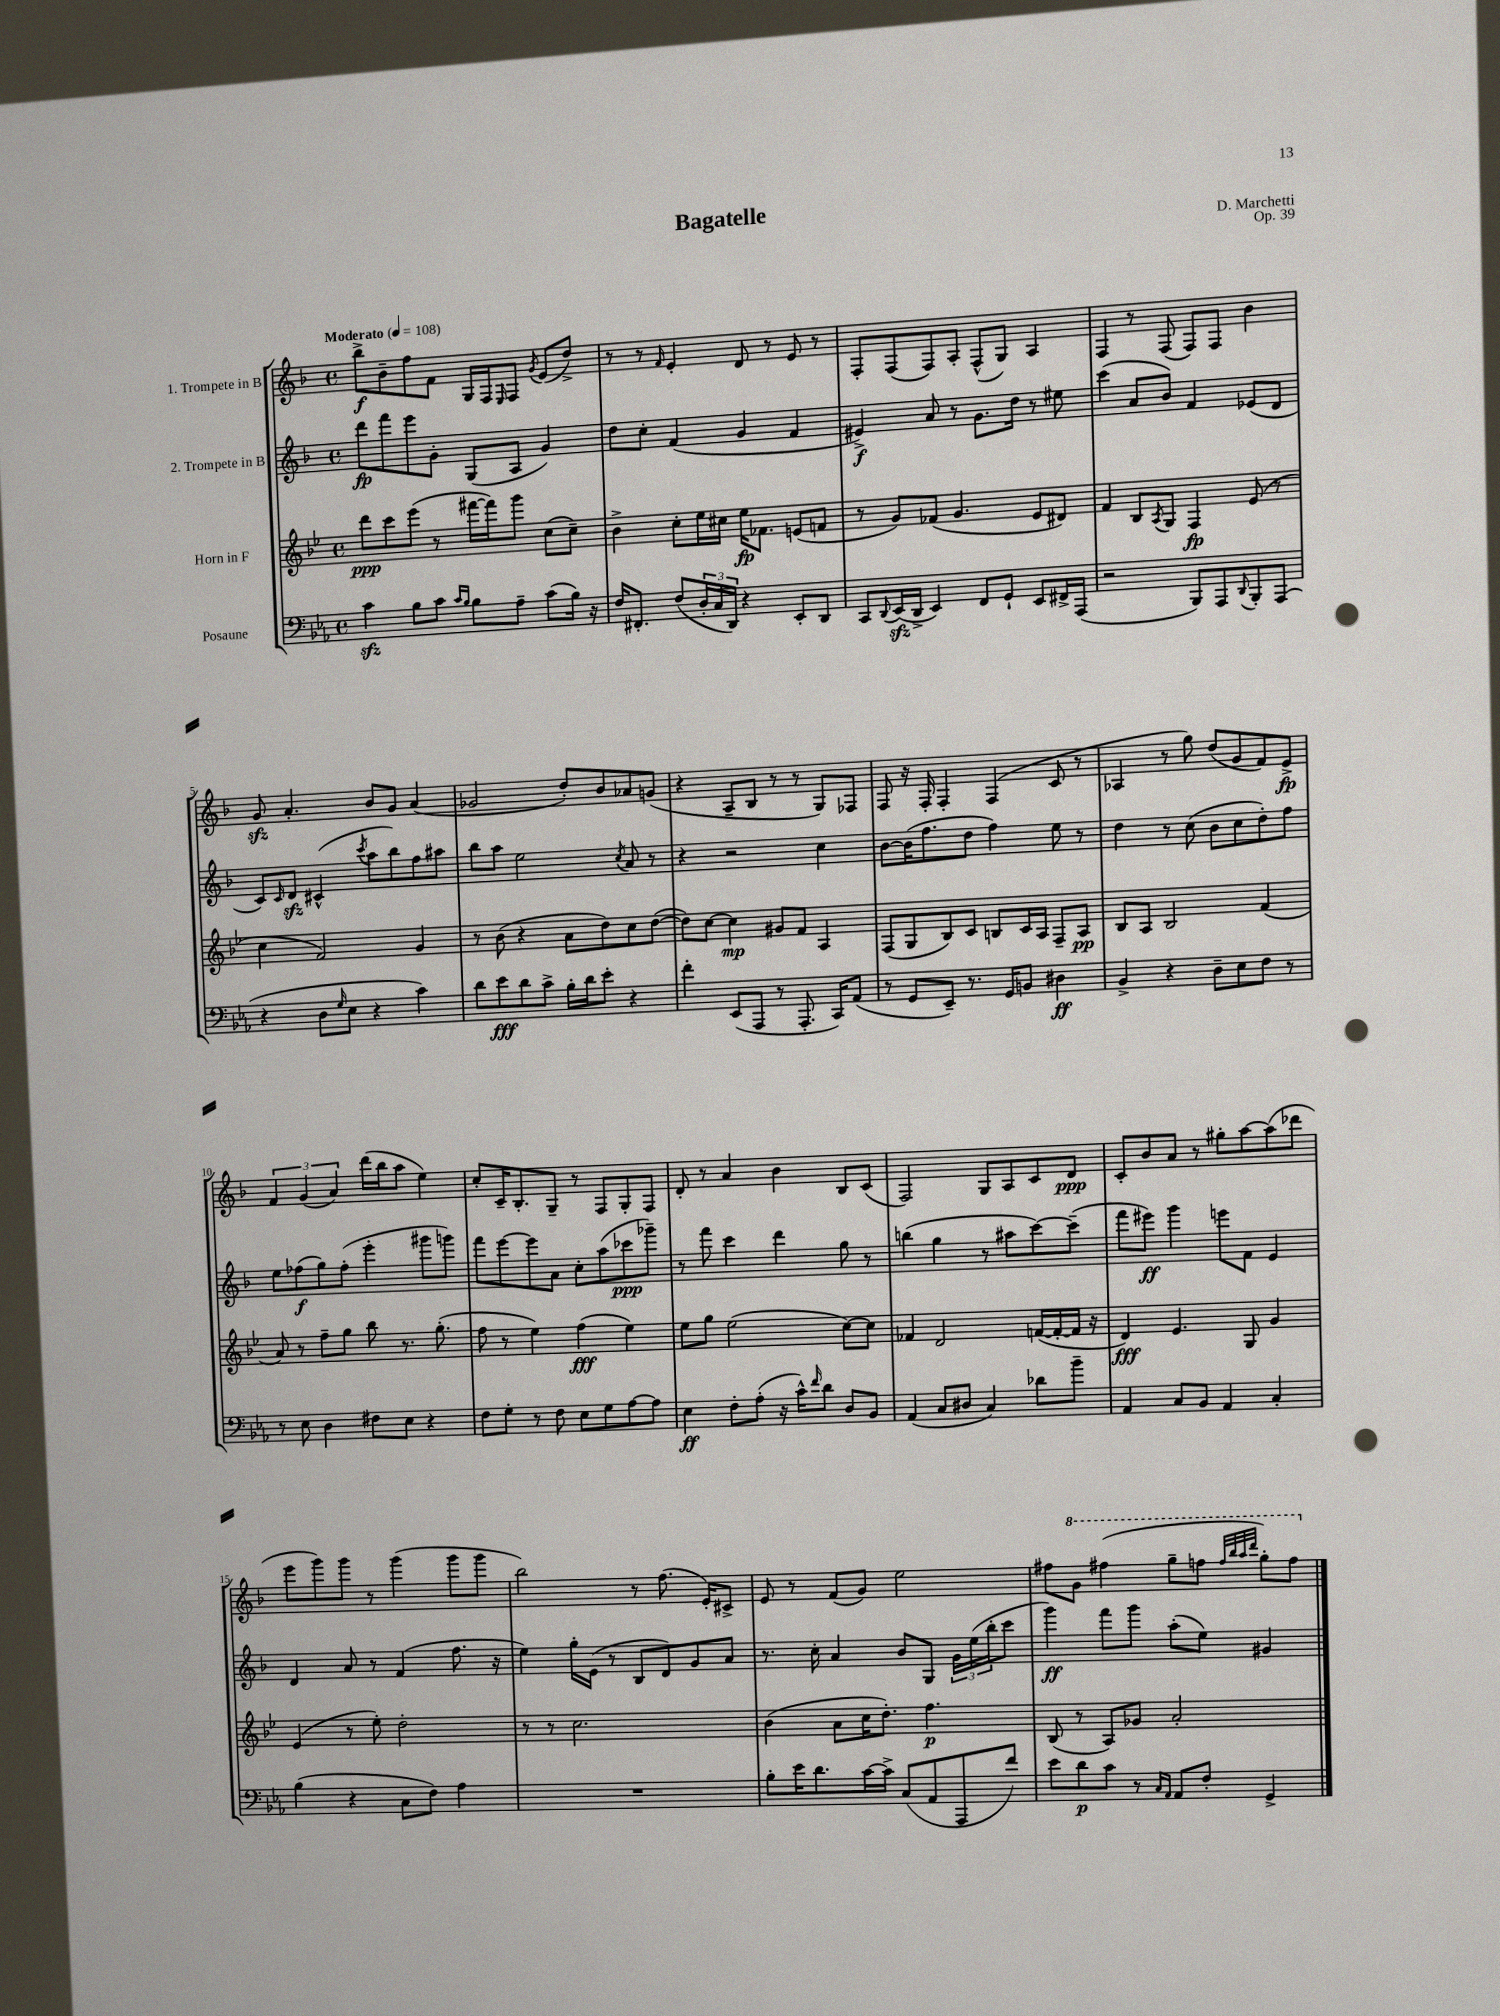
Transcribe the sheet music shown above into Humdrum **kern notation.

**kern	**kern	**kern	**kern
*staff4	*staff3	*staff2	*staff1
*clefF4	*clefG2	*clefG2	*clefG2
*k[b-e-a-]	*k[b-e-]	*k[b-]	*k[b-]
*M4/4	*M4/4	*M4/4	*M4/4
*met(c)	*met(c)	*met(c)	*met(c)
*MM108	*MM108	*MM108	*MM108
4c\	8ddd\L	8ddd\L	8bb-^\L
.	8ccc\	8fff\	8b-~\
8B-\L	(8eee-\J	8eee\	8ff\
8c\J	8r	8g'\J	8f\J
16qqc/LL	.	.	.
16qqB-/JJ	.	.	.
8B-\L	[16fff#\LL	(8G/L	16G/LL
.	16fff#\]J)	.	16F/J
.	.	.	16qqE/
8A-~\J	8ggg\J	8A/J	8F/J
.	.	.	8qg/
(8c\L	(8cc\L	4g/)	(8e/L
16B-\Jk)	8cc~\J)	.	8dd^/J)
16r	.	.	.
=	=	=	=
16F/LK	4b-^\	8dd\L	8r
8.FF#'/J	.	.	.
.	.	8cc'\J	8r
.	.	.	16qqf/
(8F/L	8cc'\L	(4f/	4e'/
24D'/L	16ee-\L	.	.
24C/	.	.	.
.	16cc#\JJ	.	.
24DD/JJ)	.	.	.
4r	16ee-\LK	4g/	8d/
.	8.f-\J	.	.
.	.	.	8r
8EE-'/L	(8e/L	4f/	8e/
8DD/J	8f/J	.	8r
=	=	=	=
8CC/L	8r	4e#^/)	8F'/L
8qqDD/	.	.	.
(16EE-/L	8g/L)	.	(8F/
16DD^/JJ	.	.	.
4EE-/)	(8f-/J	8a/	8F/)
.	4.g/	8r	8A'/J
8FF/L	.	8.g\L	(8F^^/L
8GG`/J	.	.	8G/J)
.	.	16dd\Jk	.
8EE-/L	8e-/L	8r	4A/
16FF#^/L	8d#/J)	8ee#\	.
(16AAA-/JJ	.	.	.
=	=	=	=
2r	4f/	(4ccc\	4F/
.	8B-/L	8a/L	8r
.	8qA/	.	.
.	8G/J	8b-/J)	(8F/
8BBB-/L)	4F/	4f/	8F/L)
8AAA-/	.	.	8F/J
8qqDD/	.	.	.
8BBB-'/	(8e-/	(8e-/L	4b-\
(8AAA-/J	8r	8d/J	.
=	=	=	=
4r	4cc\	8c/L)	8g/
.	.	16qqc/	.
.	.	8d/J	4.a'/
8D\L	2f/)	(4c#^^/	.
16qqG/	.	.	.
8E-\J	.	.	.
.	.	8qccc/	.
4r	.	8aa\L	8b-/L
.	.	8bb-\)	8g/J
4c\)	4g/	8ff\	(4a/
.	.	8aa#\J	.
=	=	=	=
8d\L	8r	8bb-\L	2g-/
8e-\	(8b-\	8aa\J	.
8d\	4r	2ee\	.
8c^\J	.	.	.
16B-'\LL	8a\L	.	8dd'/L)
16d\J	.	.	.
8e-'\J	8dd\)	.	8b-/
.	.	8qcc/	.
4r	8cc\	8a/	8a-/
.	([8dd\J	8r	(8g/J
=	=	=	=
4f'\	8dd\]L)	4r	4r
.	[8cc\J	.	.
(8EE-/L	4cc\]	2r	8A~/L
8AAA-/J	.	.	8B-/J
8r	8g#/L	.	8r
8.AAA-'/	8f/J	.	8r
.	4A/	4cc\	8G/L)
16CC/LK)	.	.	.
(8AA-/J	.	.	8F-/J
=	=	=	=
8r	(8F/L	[8b-\L	8F/
8GG/L	8G/	(16b-\]K	16r
.	.	8.ff\	16F'/
8EE-~/J)	8B-/)	.	4F'/
8.r	8c/J	8dd\J	.
.	8B/L	4ff\)	(4F/
16GG/LK	.	.	.
8BB/J	16c/L	.	.
.	16A/JJ	.	.
4D#\	8F~/L	8ee\	8c/
.	8A/J	8r	8r
=	=	=	=
4BB-^/	8B-/L	4dd\	4A-/
.	8A/J	.	.
4r	2B-/	8r	8r
.	.	(8cc\	8gg\)
8D~\L	.	8b-\L	(8dd/L
8E-\	.	8cc\	8g/
8F\J	(4f/	8dd'\)	8f/)
8r	.	8ff\J	8e^/J
=	=	=	=
8r	8a/)	8ee\L	6f/
8E-\	8r	(8ff-\	.
.	.	.	(6g/
4D\	8ff~\L	8gg\)	.
.	.	.	6a/)
.	8gg\J	(8ff-'\J	.
8F#\L	8bb-\	4eee'\	(16ddd\LL
.	.	.	16bb-\J
8E-\J	8.r	.	8aa\J
4r	.	8ggg#\L	4ee\)
.	(8.gg'\	.	.
.	.	8ggg\J)	.
=	=	=	=
8F\L	8ff\	8fff\L	8cc'/L
8G'\J	8r	[8eee\	16c~/K
.	.	.	8.B-'/
8r	4ee-\)	8eee\]	.
8F\	.	8a\J	8G~/J
8E-\L	(4ff\	8cc'\L	8r
8G\	.	(8aa\	8F/L
[8A-\	4ee-\)	8ccc-\	8G'/
8A-\]J	.	8ggg-~\J)	8F/J
=	=	=	=
4E-\	8ee-\L	8r	8d'/
.	8gg\J	8fff\	8r
8F'\L	(2ee-\	4ccc\	4a/
(8A-'\J	.	.	.
16r	.	4ddd\	4b-\
16c^^\LK)	.	.	.
16qqf/	.	.	.
8d\J	.	.	.
8D/L	[8cc\L)	8gg\	8B-/L
8BB-/J	8cc\]J	8r	(8c/J
=	=	=	=
(4AA-/	4f-/	(4bb\	2F/)
8C/L	2d/	4gg\	.
8D#/J	.	.	.
4C/)	.	8r	8G/L
.	.	8aa#\L	8A/
8d-\L	([16f/LL	[8ccc\)	8c/
.	16f'/_	.	.
8b-~\J	16f/]JJ	(8ccc~\]J	8d/J
.	16r	.	.
=	=	=	=
4AA-/	4d/)	8fff\L	8c'/L
.	.	8eee#\J)	8b-/
8C/L	4.e-/	4ggg\	8a/J
8BB-/J	.	.	8r
4AA-/	.	8eee\L	8gg#'\L
.	8G/	8f\J	[8aa\
4C'/	4g/	4e/	(8aa\]
.	.	.	8ddd-\J
=	=	=	=
(4B-\	(4e-/	4d/	8eee\L
.	.	.	8ggg\)
4r	8r	8a/	8ggg\J
.	8ee-'\)	8r	8r
8C\L	2dd'\	(4f/	(4ggg\
8F\J)	.	.	.
4A-\	.	8.ff\	8ggg\L
.	.	.	8ggg\J
.	.	16r	.
=	=	=	=
1r	8r	4ee\)	2bb-\)
.	8r	.	.
.	2.cc\	16gg'\LL	.
.	.	(16e\JJ	.
.	.	8r	.
.	.	8B-/L	8r
.	.	8d/)	(8.ff\
.	.	8g/	.
.	.	.	16e'/LK)
.	.	8a/J	8c#^/J
=	=	=	=
8B-'\L	(4b-\	8.r	8e/
16e-\K	.	.	8r
8.d\	.	16cc'\	.
.	8a\L	4a/	(8f/L
[16c\L	16cc\K	.	8g/J)
16c^\]JJ	8.dd'\J)	.	.
(8C/L	.	8b-/L	2ee\
8AA-/	4.ff\	8G/J	.
8AAA-/	.	24g\LL	.
.	.	(24ee\	.
.	.	24bb-'\J	.
8f/J)	.	8ccc\J	.
=	=	=	=
8e-\L	(8B-/	4ggg\)	8ff#\L
8d\	8r	.	8gg\J
8c\J	8A/L)	8fff\L	(4fff#\
8r	8g-/J	8ggg\J	.
16qqC/LL	.	.	.
16qqAA-/JJ	.	.	.
8AA-/L	2a'/	(8aa'\L	8ggg~\L
8F'/J	.	8ee\J)	8fff\J
.	.	.	32qqfff/LLL
.	.	.	32qqbbb-/
.	.	.	32qqaaa/
.	.	.	32qqdddd/JJJ
4GG^/	.	4g#/	8ggg'\L)
.	.	.	8fff\J
==	==	==	==
*-	*-	*-	*-
